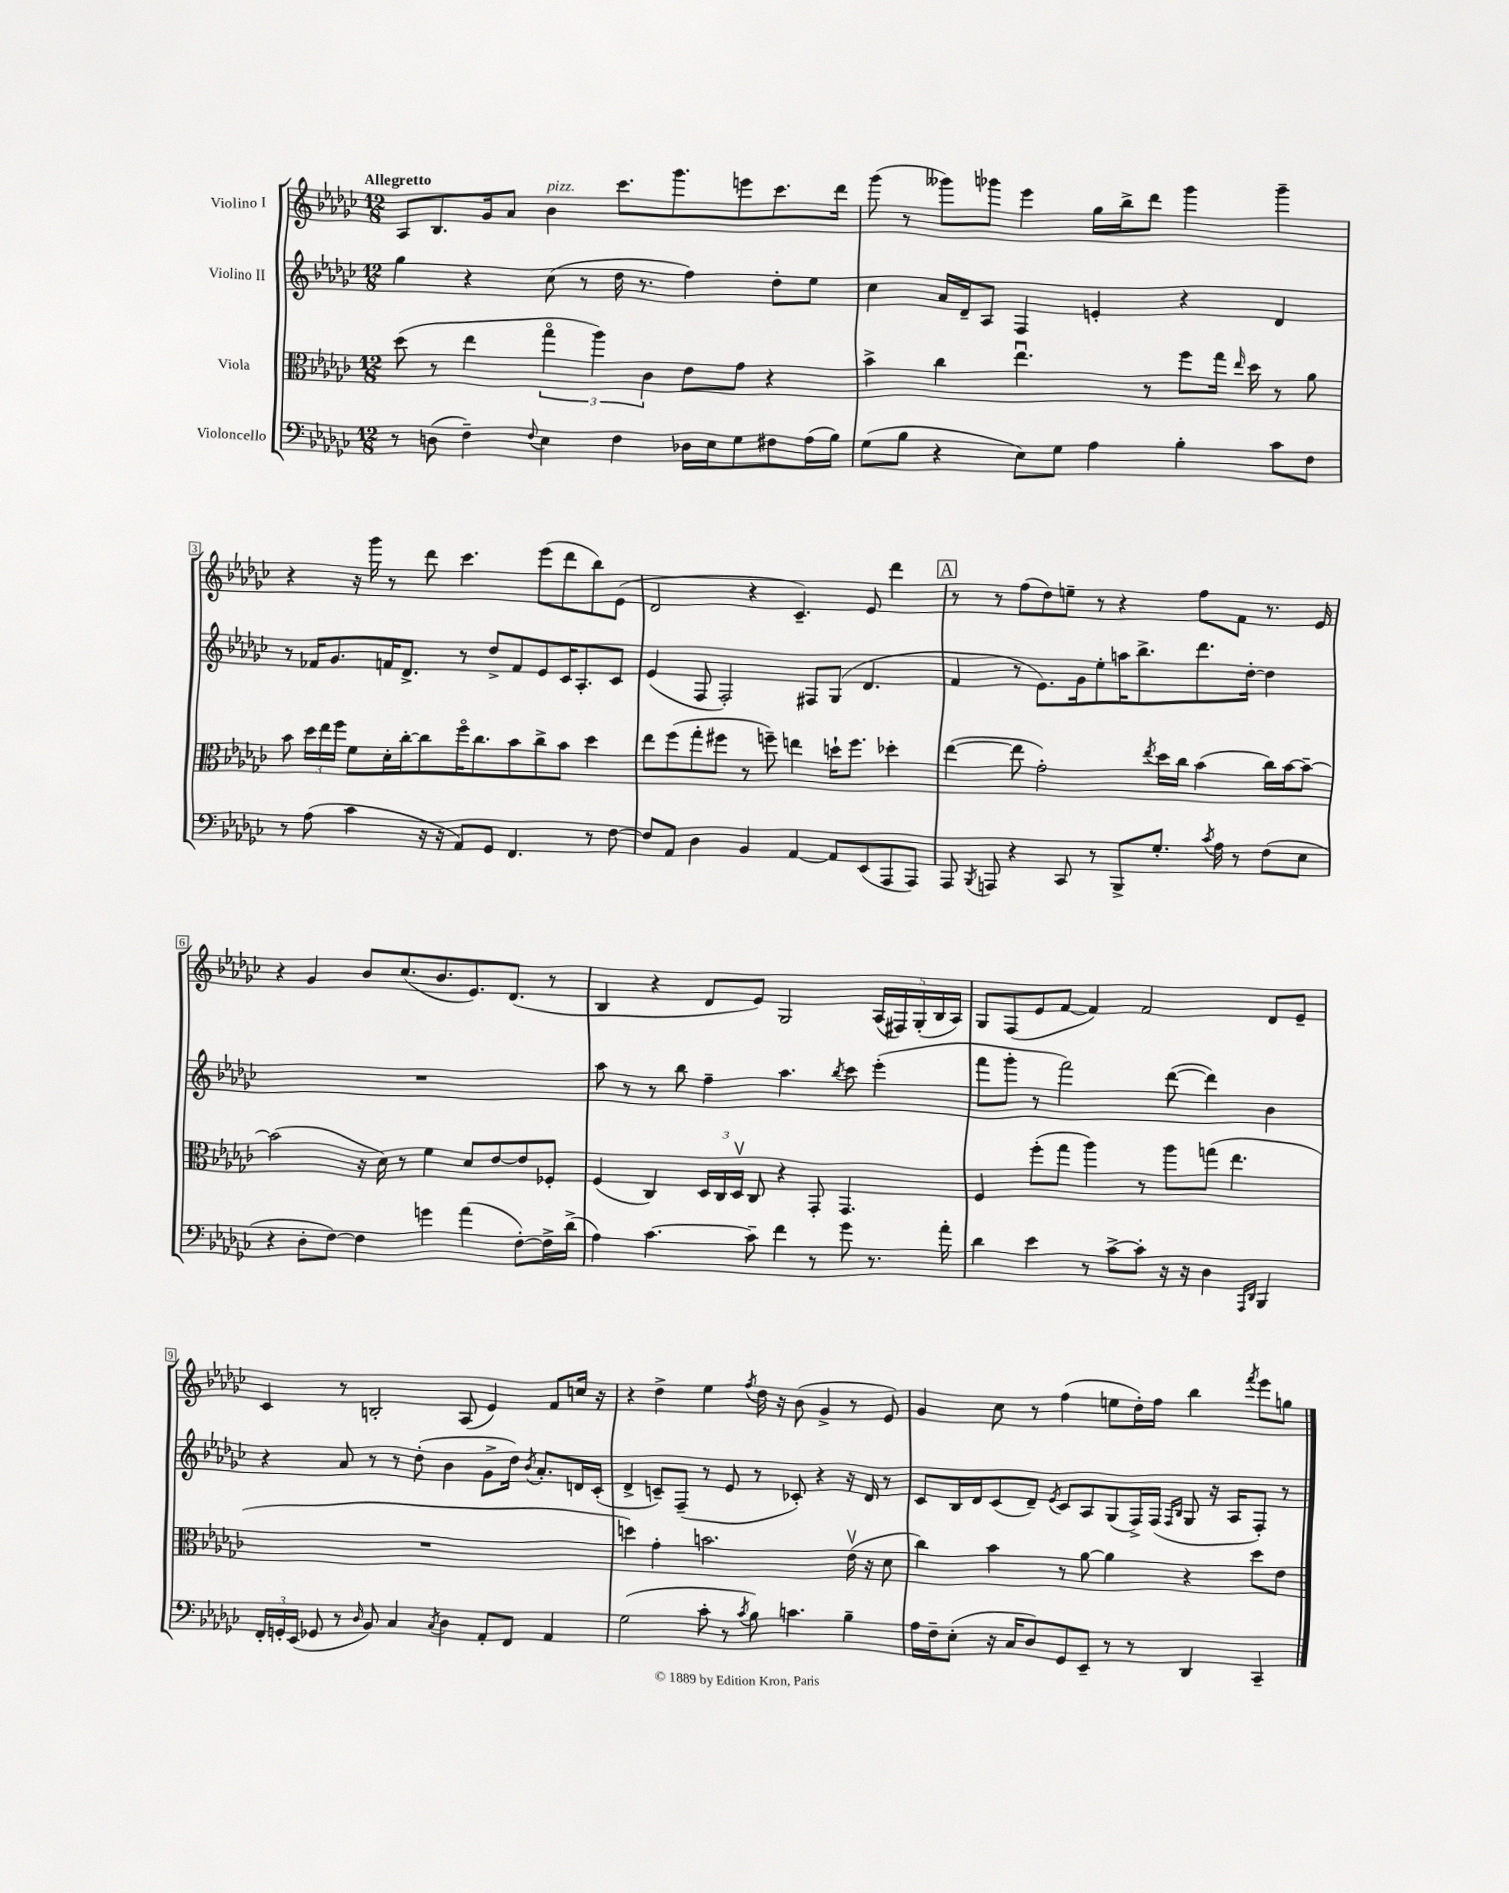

**kern	**kern	**kern	**kern
*staff4	*staff3	*staff2	*staff1
*clefF4	*clefC3	*clefG2	*clefG2
*k[b-e-a-d-g-c-]	*k[b-e-a-d-g-c-]	*k[b-e-a-d-g-c-]	*k[b-e-a-d-g-c-]
*M12/8	*M12/8	*M12/8	*M12/8
8r	(8dd-\	4gg-\	8A-/L
(8D\	8r	.	8.B-/
4F~\)	4ee-\	4r	.
.	.	.	16g-/k
.	.	.	8a-/J
8qqF/	.	.	.
4E-\	6gg-o\	(8cc-\	4b-\
.	.	8r	.
.	6aa-\)	.	.
4F\	.	16dd-\	8.ccc-\L
.	.	8.r	.
.	6c-\	.	.
.	.	.	8.ggg-\
16D-\LL	8e-\L	4ff\)	.
16E-\J	.	.	.
8G-\	8g-\J	.	8eee\
8F#\	4r	8dd-'\L	8.ccc-\
(16A-\L	.	8ee-\J	.
16B-\JJ)	.	.	16ddd-\Jk
=	=	=	=
(8G-\L	4b-^\	4cc-\	(8ggg-\
8B-\J	.	.	8r
4r	4cc-\	16a-/LL	8ggg--\L)
.	.	16d-~/J	.
.	.	8A-/J	8ggg-\J
8E-\L)	4.ee-u\	4F/	4eee-\
8G-\J	.	.	.
4A-\	.	4e'/	16gg-\LL
.	.	.	16bb-^\J
.	8r	.	8ddd-\J
4B-'\	8ff\L	4r	4ggg-\
.	16gg-\Jk	.	.
.	16qqee-/	.	.
.	16dd-\	.	.
8c-\L	8r	4d-/	4ggg-~\
8F\J	8a-\	.	.
=	=	=	=
8r	8b-\	8r	4r
(8A-\	24dd-\LL	16f-/LK	.
.	24ee-\	.	.
.	.	8.g-/	.
.	24ff\JJ	.	.
4c-\	8f\L	.	16r
.	.	.	16ggg-\
.	16d-'\L	16f/K	8r
.	[16cc-'\J	8.d-^/J	.
16r	8cc-\]	.	8ddd-\
16r	.	.	.
8AA-/L)	16ffo\K	8r	4.ccc-\
.	8.cc-\	.	.
8GG-/J	.	8dd-^/L	.
4.FF/	8b-\	8f/	.
.	8cc-^\	8e-/	(8eee-\L
.	8b-\J	16c-/K	8ddd-\
.	.	8.A-'/	.
8r	4dd-\	.	8bb-\)
[8F\	.	8c-/J	(8e-\J
=	=	=	=
8F/]L	8ee-\L	(4e-/	2d-/
8AA-/J	(8ff\	.	.
4D-\	8gg-'\	8F/	.
.	8ff#\J	2F'/)	.
4BB-/	8r	.	4r
.	8ff~\)	.	.
[4AA-/	4ee\	.	4.c-~/)
.	.	8F#/L	.
8AA-/]L	16dd`\LK	(8G-/J	.
.	8.ff\J	.	.
(8EE-/	.	4.d-/	8e-/
8AAA-/	4dd-'\	.	4ddd-\
8AAA-/J)	.	.	.
=	=	=	=
8AAA-/	([4ee-\	4f/	8r
8qBBB-/	.	.	.
8AAA/	.	.	8r
4r	8ee-\]	8r	(8ff\L
.	2g-'\)	8.e-\L)	8dd-\)
8CC-/	.	.	8ee~\J
.	.	16g-\k	.
8r	.	8ee-'\	8r
8BBB-^/L	.	16aa\K	4r
.	.	8.bb-^\	.
.	8qee-/	.	.
8.G-'/J	16dd-\LL	.	.
.	16cc-\JJ	.	.
.	(4b-\	8.ddd-\	8ff\L
8qc-/	.	.	.
16A-\	.	.	.
8r	.	.	8f\J
.	.	[16dd-'\Jk	.
(8F\L	16cc-\LL)	4dd-\]	8.r
.	[16b-\J	.	.
8E-\J	8b-~\_J	.	.
.	.	.	16e-/
=	=	=	=
4r	(2b-\]	1.r	4r
8D-'\L	.	.	4g-/
[8F\J)	.	.	.
4F\]	16r	.	8b-/L
.	16d-\)	.	.
.	8r	.	(8.cc-/
4g\	4f\	.	.
.	.	.	8.b-/
(4a-\	8d-/L	.	8.e-/)
.	[8e-/	.	.
.	.	.	(8.d-/J
[8F'\L)	8e-/]	.	.
16F^\]L	8F-'/J	.	8r
(16d-^\JJ	.	.	.
=	=	=	=
4A-\)	(4F/	8aa-\	4B-/
.	.	8r	.
[4.c-\	4C-/)	8r	4r
.	.	8bb-\	.
.	24D-/LL	4ff~\	8d-/L
.	24C-/	.	.
.	24D-v/JJ	.	.
8c-~\]	8C-/	.	8e-/J)
4f\	4r	4.aa-\	2G-/
8r	8GG-'/	.	.
.	.	8qbb-/	.
8g-\	4.GG-/	8ccc-\	.
8.r	.	(4eee-'\	(20A-/LL
.	.	.	20F#/)
.	.	.	(20G-'/
.	.	.	20B-/
16a-'\	.	.	.
.	.	.	20A-/JJ)
=	=	=	=
4d-\	4F/	8fff\L	8G-/L
.	.	8ggg-'\J	(8F/
4e-\	(8ff'\L	8r	8e-/
.	8gg-\J	2fff\)	[8f/J
8r	4aa-\)	.	4f/])
[8c-^\L	.	.	.
8c-'\]J	8r	.	2f/
16r	8aa-\L	([8ddd-\	.
16r	.	.	.
4D-\	(8gg\J	4ddd-\])	.
.	4.ee-\	.	.
16qqAAA-/LL	.	.	.
16qqDD-/JJ	.	.	.
4BBB-/	.	4b-\	8d-/L
.	.	.	8e-~/J
=	=	=	=
24FF'/LL	1.r	4r	4c-/
24GG'/	.	.	.
(24EE-/JJ	.	.	.
8GG-/	.	.	.
8r	.	8a-/	8r
16qqD-/	.	.	.
8BB-/)	.	8r	2B'/
4C-/	.	8r	.
.	.	(8dd-'\	.
8qC-/	.	.	.
4D-\	.	4b-\	.
.	.	.	(8A-/
8AA-'/L	.	8g-^\L	4e-/)
8FF/J	.	16dd-\Jk)	.
.	.	8qb-/	.
.	.	8.a-'/L	.
4AA-/	.	.	8f/L
.	.	16d/L	16cc/Jk
.	.	(16c-'/JJ	16r
=	=	=	=
(2G-\	4dd\)	4d-^/	4r
.	4g-'\	8c~/L)	4dd-^\
.	.	(8F~/J	.
8c-'\	2.b\	8r	4ee-\
8r	.	8e-/	.
8qc-/	.	.	8qff/
8B-\)	.	8r	16dd-\
.	.	.	16r
4.c\	.	8c-'/)	(8b-\
.	.	4r	4g-^/
4B-~\	(16e-v\	16r	8r
.	16r	16d-/	.
.	8d-\	8r	8e-/)
=	=	=	=
16A-\LL	4cc-\)	8c-/L	4g-/
16F~\J	.	.	.
(8E-'\J	.	16B-/L	.
.	.	16d-/J	.
16r	4b-\	(8c-/	8cc-\
16C-/LK	.	.	.
8D-/)	.	8d-~/J)	8r
.	.	8qe-/	.
8GG-/	8r	8c-/L	(4ff\
8EE-~/J	[8a-\	8A-/	.
8r	4a-\]	(8G-/	8ee\L
8r	.	16F^/L)	16dd-'\L)
.	.	(16F/JJ	16ff\JJ
.	.	16qqF/LL	.
.	.	16qqB-/JJ	.
4DD-/	4r	8G-/	4bb-\
.	.	16r	.
.	.	16A-/LK	.
.	.	.	8qfff/
4CC-~/	8dd-\L	8F'/J)	8eee-\L
.	8e-\J	8r	8gg\J
==	==	==	==
*-	*-	*-	*-
